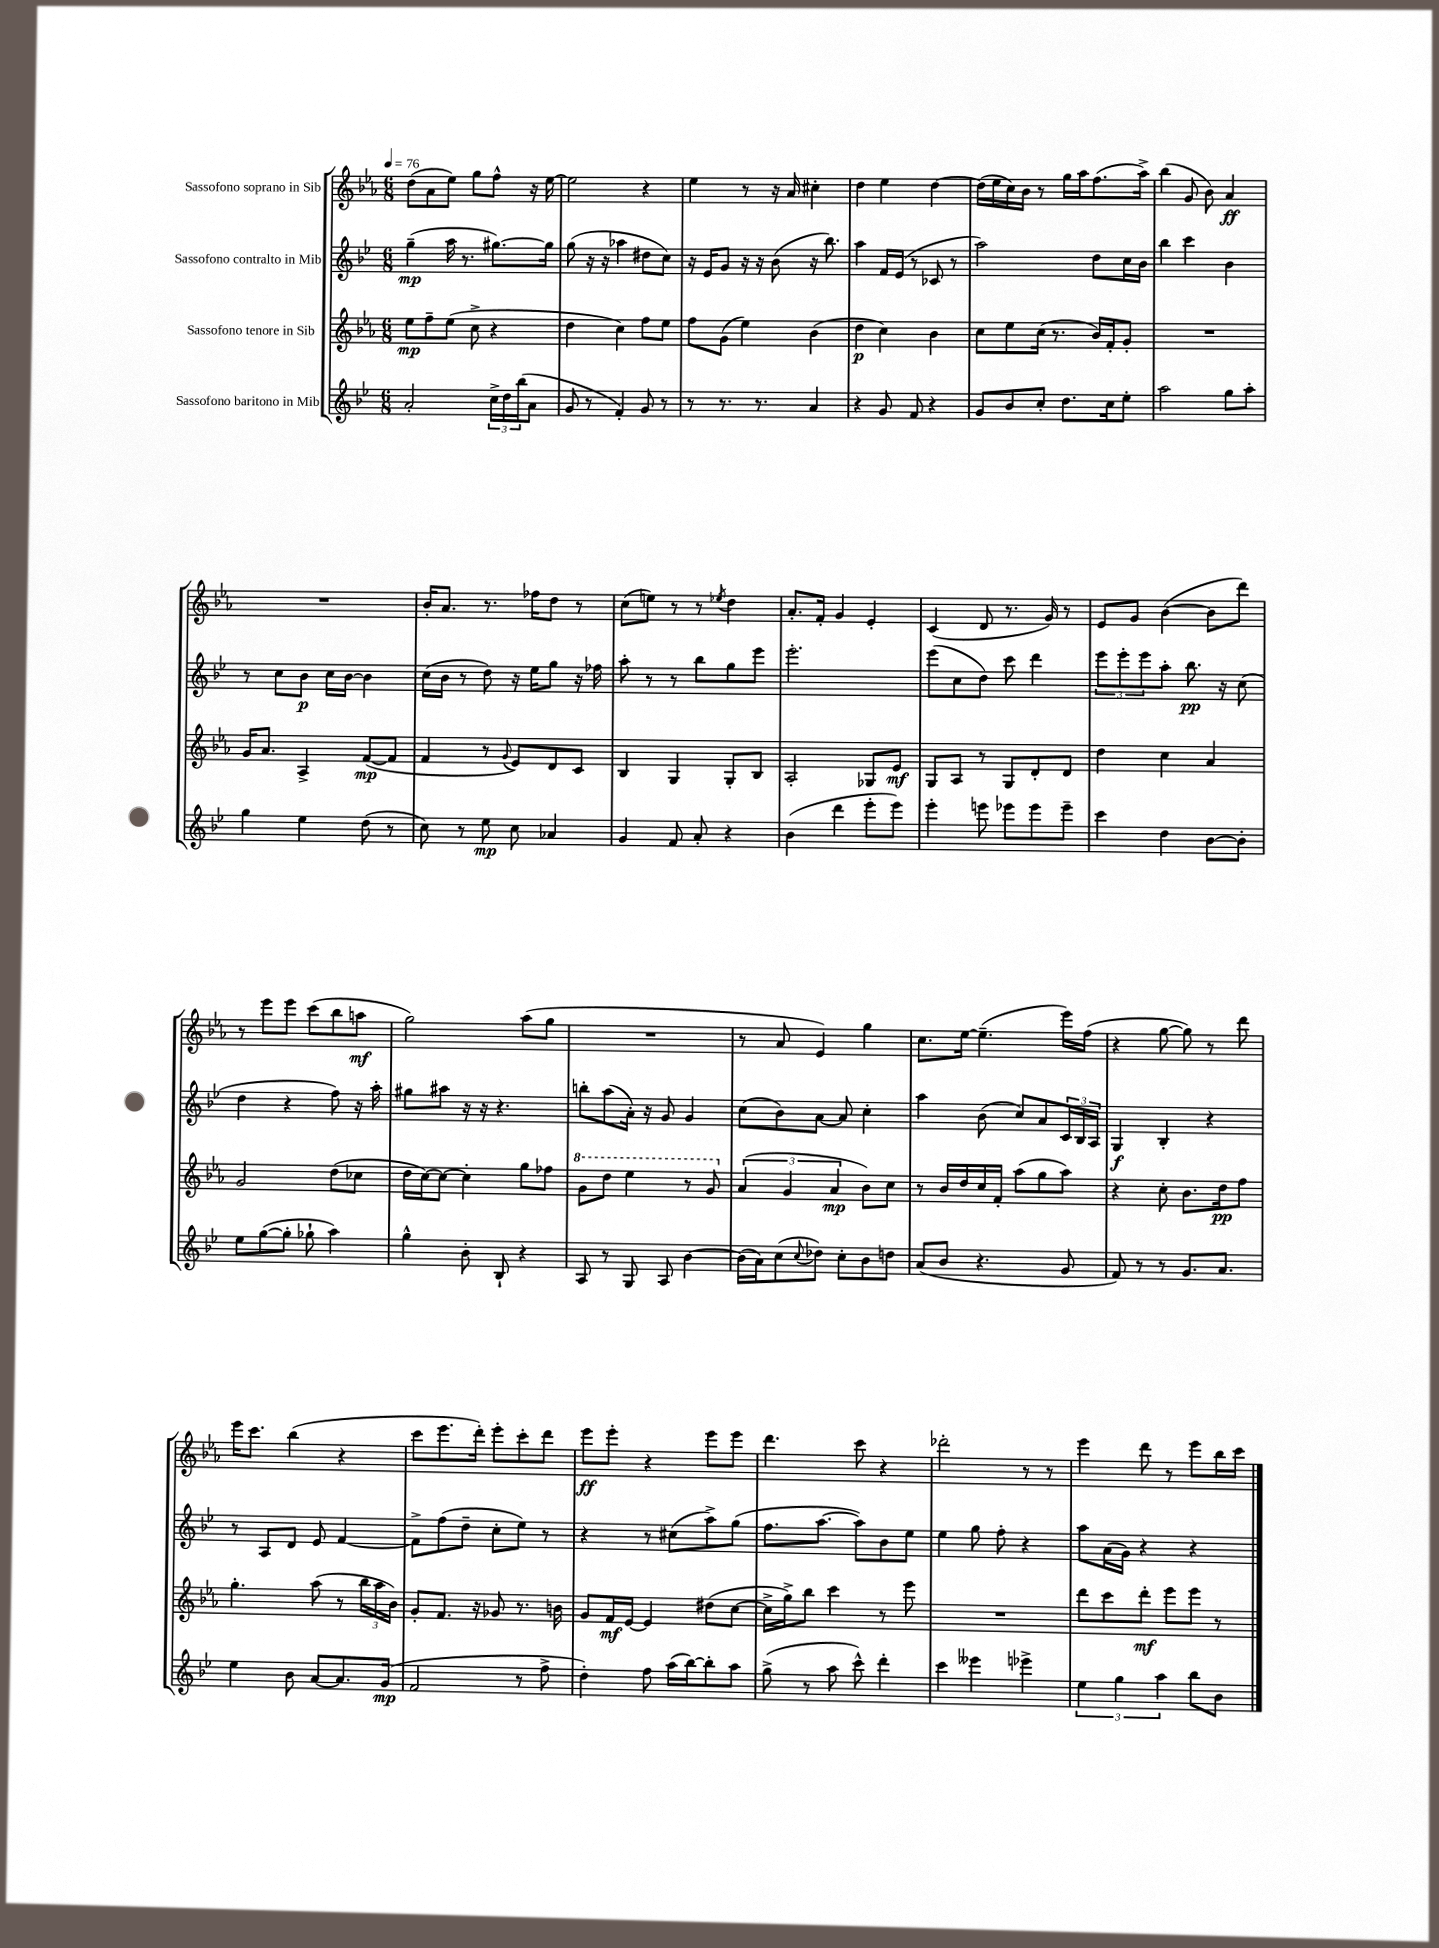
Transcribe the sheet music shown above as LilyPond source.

<<
\new StaffGroup <<
\new Staff = "s0" \with { instrumentName = "Sassofono soprano in Sib" } {
    \clef treble \key ees \major \numericTimeSignature \time 6/8 \tempo 4 = 76
    d''8( aes'8 ees''8) g''8 f''8-^ r16 ees''16~ |
    ees''2 r4 |
    ees''4 r8 r16 aes'16 cis''4-. |
    d''4 ees''4 d''4~ |
    d''16( ees''16 c''16) bes'16 r8 g''16 aes''16 f''8.( aes''16->) |
    bes''4( g'8 bes'8) aes'4\ff |
    R2. |
    bes'16-. aes'8. r8. fes''16 d''8 r8 |
    c''8( e''8) r8 r8 \acciaccatura { ees''8 } d''4 |
    aes'8.-. f'16-. g'4 ees'4-. |
    c'4( d'8 r8. g'16) r8 |
    ees'8 g'8 bes'4~( bes'8 d'''8) |
    r8 ees'''8 ees'''8 c'''8( bes''8 a''8\mf |
    g''2) aes''8( g''8 |
    R2. |
    r8 aes'8 ees'4) g''4 |
    c''8. ees''16~ ees''4.--( ees'''16) f''16( |
    r4 g''8~ g''8) r8 d'''8 |
    ees'''16 c'''8. bes''4( r4 |
    c'''8 ees'''8. d'''16-.) ees'''8-. c'''8-. d'''8 |
    ees'''8\ff ees'''8-. r4 ees'''8 ees'''8 |
    d'''4. c'''8 r4 |
    des'''2-. r8 r8 |
    ees'''4 d'''8 r8 ees'''8 bes''16 c'''16 \bar "|." |
}
\new Staff = "s1" \with { instrumentName = "Sassofono contralto in Mib" } {
    \clef treble \key bes \major \numericTimeSignature \time 6/8
    g''4--\mp( a''16 r8. gis''8.~) gis''16 |
    g''8( r16 r16 aes''4 dis''8 c''8) |
    r16 ees'16 g'8 r16 r16 bes'8( r16 bes''8.) |
    a''4 f'16 ees'16( r8 ces'8 r8 |
    a''2) d''8 c''16 bes'16 |
    bes''4 c'''4 bes'4 |
    r8 c''8 bes'8\p c''16 bes'16~ bes'4 |
    c''16( bes'16 r8 d''8) r16 ees''16 g''8 r16 fes''16 |
    a''8-. r8 r8 bes''8 g''8 ees'''8 |
    ees'''2.-. |
    ees'''8( c''8 d''8) c'''8 d'''4 |
    \tuplet 3/2 { ees'''8 ees'''8-. ees'''8 } a''8-. bes''8.\pp r16 c''8( |
    d''4 r4 f''8) r16 a''16-. |
    gis''8 ais''8 r16 r16 r4. |
    b''8-. a''8( a'16-.) r16 g'8 g'4 |
    c''8( bes'8) a'8~ a'8 c''4-. |
    a''4 bes'8( c''8) a'8 \tuplet 3/2 { c'16 bes16 a16 } |
    g4\f bes4-. r4 |
    r8 a8 d'8 ees'8 f'4~ |
    f'8-> f''8( d''8-- c''8-. ees''8) r8 |
    r4 r8 cis''8( a''8->) g''8( |
    f''8. a''8.~ a''8) bes'8 ees''8 |
    ees''4 g''8 f''8-. r4 |
    a''8 a'16( g'16) r4 r4 \bar "|." |
}
\new Staff = "s2" \with { instrumentName = "Sassofono tenore in Sib" } {
    \clef treble \key ees \major \numericTimeSignature \time 6/8
    ees''8\mp f''8-- ees''8( c''8-> r4 |
    d''4 c''4) f''8 ees''8 |
    f''8 g'8( ees''4) bes'4( |
    d''4\p c''4) bes'4 |
    c''8 ees''8 c''16( r8. bes'16) f'16-. g'8-. |
    R2. |
    g'16 aes'8. aes4-> f'8~\mp( f'8 |
    f'4 r8 \appoggiatura { g'8 } ees'8) d'8 c'8 |
    bes4 g4 g8-. bes8 |
    aes2-. ges8 ees'8\mf |
    g8 aes8 r8 g8 d'8-. d'8 |
    d''4 c''4 aes'4 |
    g'2 d''8( ces''8 |
    d''16 c''16~) c''8~ c''4-. g''8 fes''8 |
    \ottava #1 g''8 d'''8 ees'''4 r8 g''8 \ottava #0 |
    \tuplet 3/2 { aes'4( g'4 aes'4\mp } bes'8) c''8 |
    r8 bes'16 d''16 c''16 f'16-. aes''8( g''8 aes''8) |
    r4 c''8-. bes'8. d''16\pp f''8 |
    g''4.-. aes''8( r8 \tuplet 3/2 { bes''16 aes''16 bes'16) } |
    g'8-. f'8. r16 ges'8 r8. b'16 |
    g'8 f'16\mf ees'16~ ees'4 dis''8( c''8~ |
    c''16-> g''16->) bes''8 c'''4 r8 ees'''8 |
    R2. |
    d'''8 c'''8 d'''8-.\mf ees'''8 ees'''8 r8 \bar "|." |
}
\new Staff = "s3" \with { instrumentName = "Sassofono baritono in Mib" } {
    \clef treble \key bes \major \numericTimeSignature \time 6/8
    a'2-. \tuplet 3/2 { c''16-> d''16 bes''16( } a'8 |
    g'8 r8 f'4-.) g'8 r8 |
    r8 r8. r8. a'4 |
    r4 g'8 f'8 r4 |
    g'8 bes'8 c''8-. d''8. c''16 ees''8-. |
    a''2 g''8 a''8-. |
    g''4 ees''4 d''8( r8 |
    c''8) r8 ees''8\mp c''8 aes'4 |
    g'4 f'8 a'8-. r4 |
    bes'4( d'''4 ees'''8-. ees'''8) |
    ees'''4-. e'''8 ees'''8 ees'''8 ees'''8-- |
    c'''4 d''4 bes'8~ bes'8-. |
    ees''8 g''8~( g''8-. ges''8-! a''4) |
    g''4-^ bes'8-. bes8-! r4 |
    a8 r8 g8 a8 bes'4~ |
    bes'16( a'16) c''8( \appoggiatura { c''8 } des''8) c''8-. bes'8 d''8 |
    a'8( bes'8 r4. g'8 |
    f'8) r8 r8 g'8. a'8. |
    ees''4 bes'8 a'8~ a'8. g'16\mp( |
    f'2 r8 f''8-> |
    d''4-.) f''8 a''16( bes''16~) bes''8-. a''8 |
    g''8->( r8 a''8 c'''8-^) d'''4-. |
    c'''4 eeses'''4 ees'''4-> |
    \tuplet 3/2 { ees''4 g''4 a''4 } bes''8 bes'8 \bar "|." |
}
>>
>>
\layout { \context { \Score \remove "Bar_number_engraver" } }
